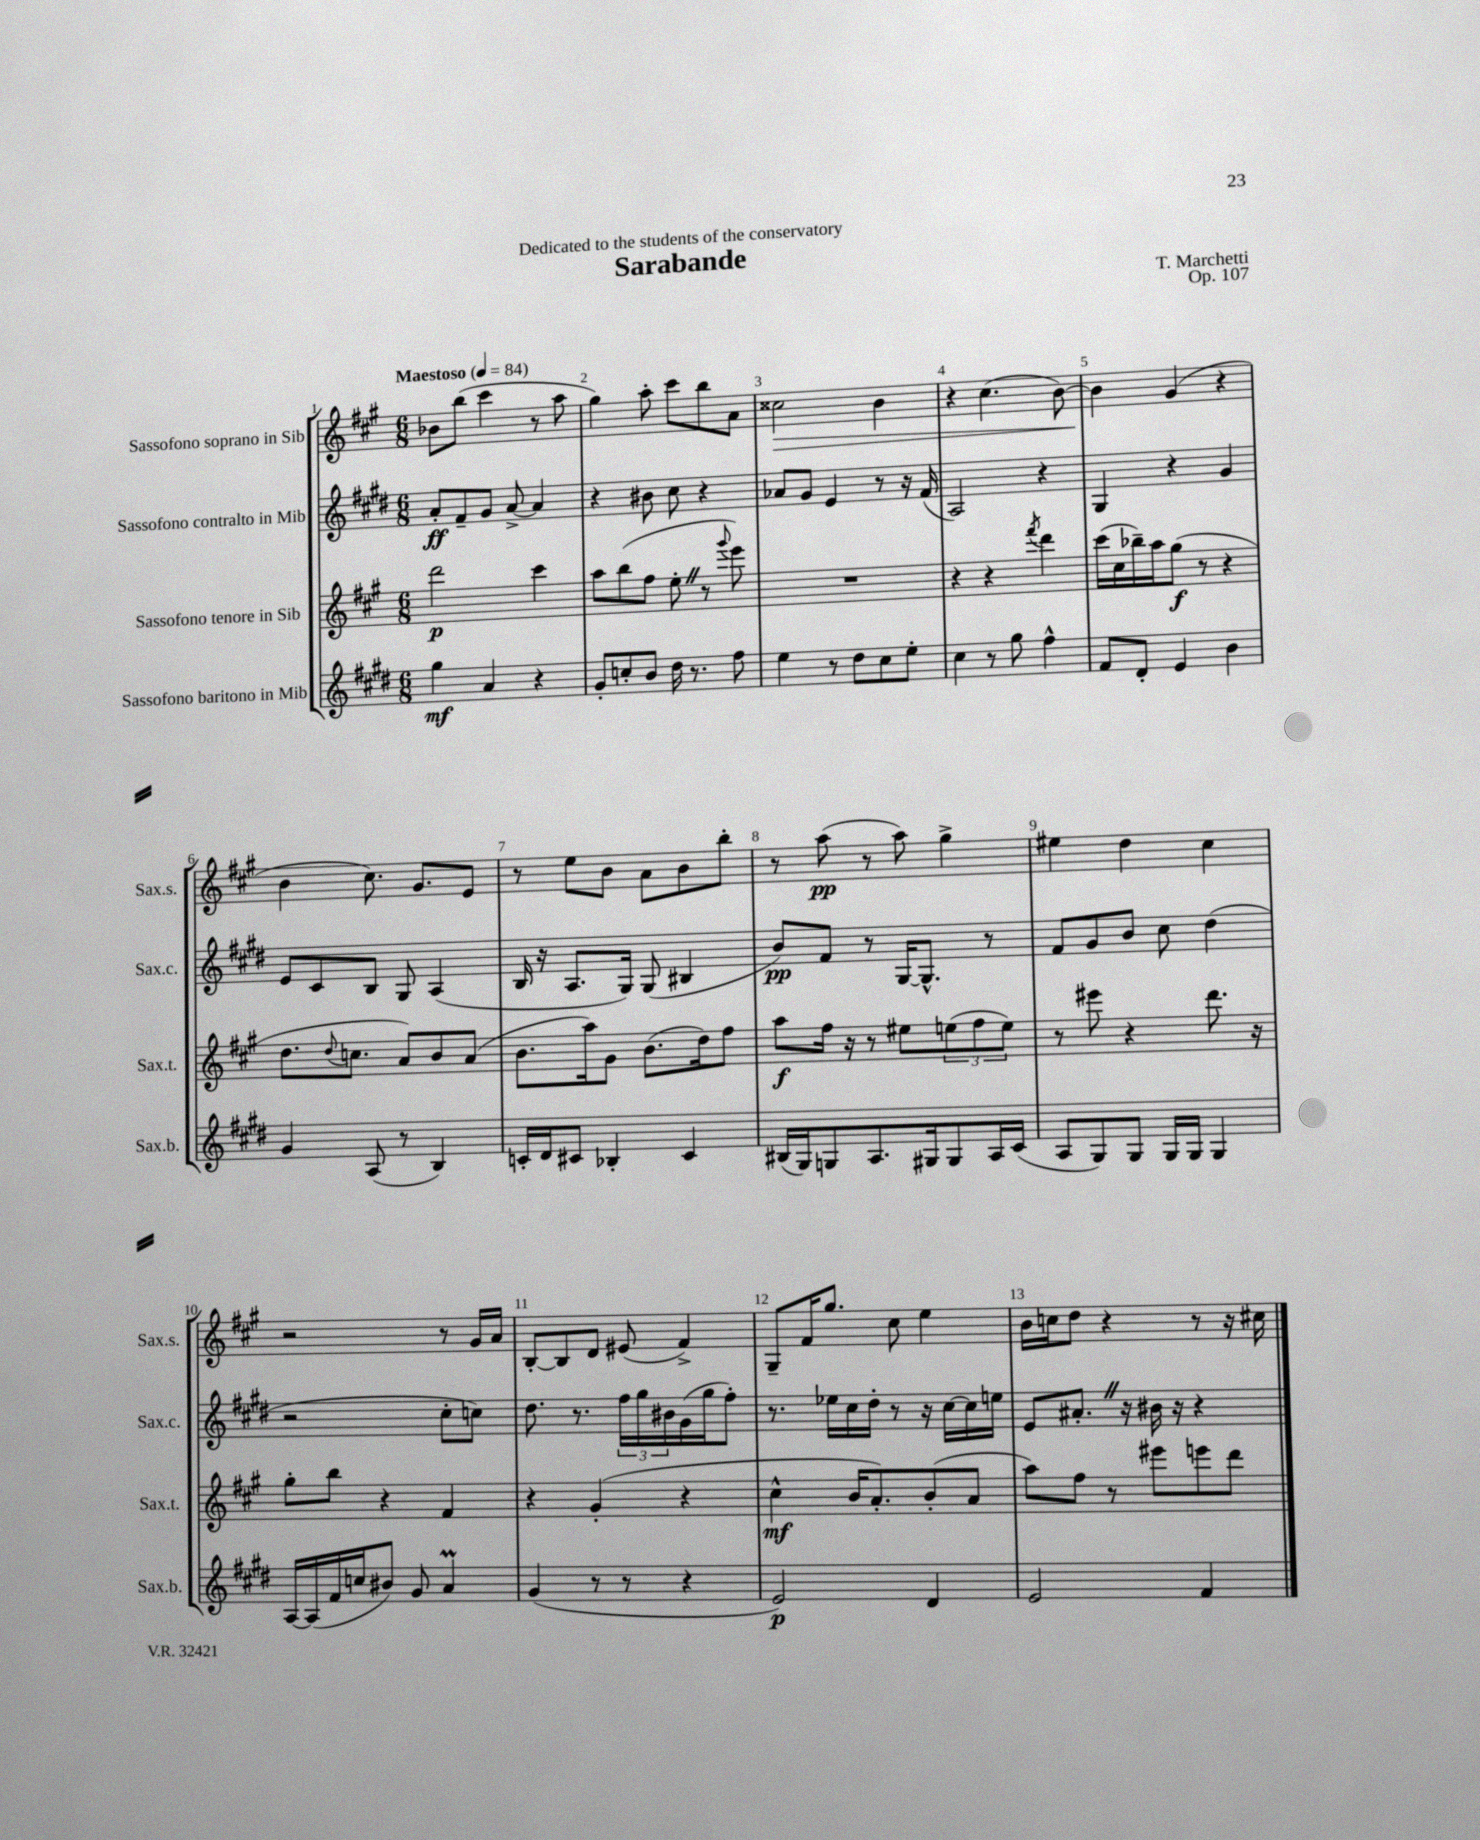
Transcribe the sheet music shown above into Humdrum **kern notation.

**kern	**dynam	**kern	**dynam	**kern	**dynam	**kern	**dynam
*part4	*part4	*part3	*part3	*part2	*part2	*part1	*part1
*staff4	*staff4	*staff3	*staff3	*staff2	*staff2	*staff1	*staff1
*I"Sassofono baritono in Mib	*	*I"Sassofono tenore in Sib	*	*I"Sassofono contralto in Mib	*	*I"Sassofono soprano in Sib	*
*I'Sax.b.	*	*I'Sax.t.	*	*I'Sax.c.	*	*I'Sax.s.	*
*clefG2	*	*clefG2	*	*clefG2	*	*clefG2	*
*k[f#c#g#d#]	*	*k[f#c#g#]	*	*k[f#c#g#d#]	*	*k[f#c#g#]	*
*M6/8	*	*M6/8	*	*M6/8	*	*M6/8	*
*MM84	*	*MM84	*	*MM84	*	*MM84	*
=1	=1	=1	=1	=1	=1	=1	=1
!	!	!	!	!	!	!LO:TX:a:B:t=Maestoso	!
4gg#\	mf	2ddd\	p	8a'/L	ff	8b-X\L	.
.	.	.	.	8f#~/	.	(8bb\J	.
4a/	.	.	.	8g#/J	.	4ccc#\	.
.	.	.	.	[8a^/	.	.	.
4r	.	4ccc#\	.	4a/]	.	8r	.
.	.	.	.	.	.	8aa\	.
=2	=2	=2	=2	=2	=2	=2	=2
8g#'/L	.	8aa\L	.	4r	.	4gg#\)	.
8ccn'/	.	(8bb\	.	.	.	.	.
8b/J	.	8ff#\J	.	8b#X\	.	8aa'\	.
16dd#\	.	8ee'Z\	.	8cc#\	.	8ccc#\L	.
8.r	.	.	.	.	.	.	.
.	.	8r	.	4r	.	8bb\	.
.	.	8qqggg#/	.	.	.	.	.
8ff#\	.	8eee\)	.	.	.	8a\J	.
=3	=3	=3	=3	=3	=3	=3	=3
!	!	!	!	!	!	!	!LO:HP:b
4ee\	.	2.r	.	8a-X/L	.	2cc##X\	>
.	.	.	.	8g#/J	.	.	.
8r	.	.	.	4e/	.	.	.
8dd#\L	.	.	.	.	.	.	.
8cc#\	.	.	.	8r	.	4b\	.
8ee'\J	.	.	.	16r	.	.	.
.	.	.	.	(16f#/	.	.	.
=4	=4	=4	=4	=4	=4	=4	=4
4cc#\	.	4r	.	2A/)	.	4r	.
8r	.	4r	.	.	.	(4.cc#\	.
8gg#\	.	.	.	.	.	.	.
.	.	8qfff#/	.	.	.	.	.
4ff#^^\	.	4ddd\	.	4r	.	.	.
.	.	.	.	.	.	[8b\)	.
=5	=5	=5	=5	=5	=5	=5	=5
8f#/L	.	(16ccc#\LL	.	4G#/	.	4b\]	.
.	.	16cc#\	.	.	.	.	.
8d#'/J	.	16bb-X~\)	.	.	.	.	.
.	.	16aa\J	.	.	.	.	.
4e/	.	(8gg#\J	f	4r	.	(4g#/	]
.	.	8r	.	.	.	.	.
4b\	.	4r	.	4g#/	.	4r	.
!!LO:LB:g=z
=6	=6	=6	=6	=6	=6	=6	=6
4g#/	.	8.dd\L	.	8e/L	.	4b\	.
.	.	.	.	8c#/	.	.	.
.	.	8qqdd/	.	.	.	.	.
.	.	8.ccn\J	.	.	.	.	.
(8A/	.	.	.	8B/J	.	8.cc#\)	.
8r	.	8a/L)	.	8G#/	.	.	.
.	.	.	.	.	.	8.g#/L	.
4B/)	.	8b/	.	(4A/	.	.	.
.	.	(8a/J	.	.	.	8e/J	.
=7	=7	=7	=7	=7	=7	=7	=7
16cn'/LL	.	8.b\L	.	16B/	.	8r	.
16d#/J	.	.	.	16r	.	.	.
8c#X/J	.	.	.	8.A/L	.	8ee\L	.
.	.	16aa\k)	.	.	.	.	.
4B-X'/	.	8g#\J	.	.	.	8b\J	.
.	.	.	.	16G#/Jk)	.	.	.
.	.	(8.b\L	.	(8G#/	.	8a\L	.
4c#/	.	.	.	4B#X/	.	8b\	.
.	.	16dd\k)	.	.	.	.	.
.	.	8ff#\J	.	.	.	8bb'\J	.
=8	=8	=8	=8	=8	=8	=8	=8
(16B#X/LL	.	8aa\L	f	8b/L)	pp	8r	.
16G#/J)	.	.	.	.	.	.	.
8Gn/	.	16ff#\Jk	.	8f#/J	.	(8aa\	pp
.	.	16r	.	.	.	.	.
8.A/	.	8r	.	8r	.	8r	.
.	.	8ee#X\L	.	[16G#/KL	.	8aa\)	.
16G#X/k	.	.	.	8.G#^^/J]	.	.	.
8G#/	.	(12een\	.	.	.	4gg#^\	.
.	.	12ff#\	.	.	.	.	.
16A/L	.	.	.	8r	.	.	.
.	.	12ee\J)	.	.	.	.	.
(16c#/JJ	.	.	.	.	.	.	.
=9	=9	=9	=9	=9	=9	=9	=9
8A/L	.	8r	.	8f#/L	.	4ee#X\	.
8G#/)	.	8eee#X\	.	8g#/	.	.	.
8G#/J	.	4r	.	8b/J	.	4dd\	.
16G#/LL	.	.	.	8cc#\	.	.	.
16G#/JJ	.	.	.	.	.	.	.
4G#/	.	8.ddd\	.	(4dd#\	.	4cc#\	.
.	.	16r	.	.	.	.	.
!!LO:LB:g=z
=10	=10	=10	=10	=10	=10	=10	=10
[16A/LL	.	8gg#'\L	.	2r	.	2r	.
(16A/]	.	.	.	.	.	.	.
16f#/	.	8bb\J	.	.	.	.	.
16ccn/J	.	.	.	.	.	.	.
8b#X/J)	.	4r	.	.	.	.	.
8g#/	.	.	.	.	.	.	.
4aM/	.	4f#/	.	8cc#'\L	.	8r	.
.	.	.	.	8ccn\J)	.	16g#/LL	.
.	.	.	.	.	.	16a/JJ	.
=11	=11	=11	=11	=11	=11	=11	=11
(4g#/	.	4r	.	8.dd#\	.	[8B'/L	.
.	.	.	.	.	.	8B/]	.
.	.	.	.	8.r	.	.	.
8r	.	(4g#'/	.	.	.	8d/J	.
8r	.	.	.	24ff#\LL	.	(8e#X/	.
.	.	.	.	24gg#\	.	.	.
.	.	.	.	24b#X\	.	.	.
4r	.	4r	.	(16g#\	.	4f#^/)	.
.	.	.	.	16gg#\J	.	.	.
.	.	.	.	8ff#'\J)	.	.	.
=12	=12	=12	=12	=12	=12	=12	=12
2e/)	p	4cc#^^\	mf	8.r	.	8G#~/L	.
.	.	.	.	.	.	16f#/K	.
.	.	.	.	16ee-X\LL	.	8.gg#/J	.
.	.	16b/KL	.	16cc#\	.	.	.
.	.	8.a'/)	.	16dd#'\JJ	.	.	.
.	.	.	.	8r	.	8cc#\	.
4d#/	.	(8b'/	.	16r	.	4ee\	.
.	.	.	.	[16cc#\LL	.	.	.
.	.	8a/J	.	16cc#\]	.	.	.
.	.	.	.	16een\JJ	.	.	.
=13	=13	=13	=13	=13	=13	=13	=13
2e/	.	8aa\L)	.	8e/L	.	16b\LL	.
.	.	.	.	.	.	16ccn\J	.
.	.	8ff#\J	.	8.a#X'Z/J	.	8dd\J	.
.	.	8r	.	.	.	4r	.
.	.	.	.	16r	.	.	.
.	.	8eee#X\L	.	16b#X\	.	.	.
.	.	.	.	16r	.	.	.
4f#/	.	8eeen\	.	4r	.	8r	.
.	.	8ddd\J	.	.	.	16r	.
.	.	.	.	.	.	16cc#X\	.
==	==	==	==	==	==	==	==
*-	*-	*-	*-	*-	*-	*-	*-
